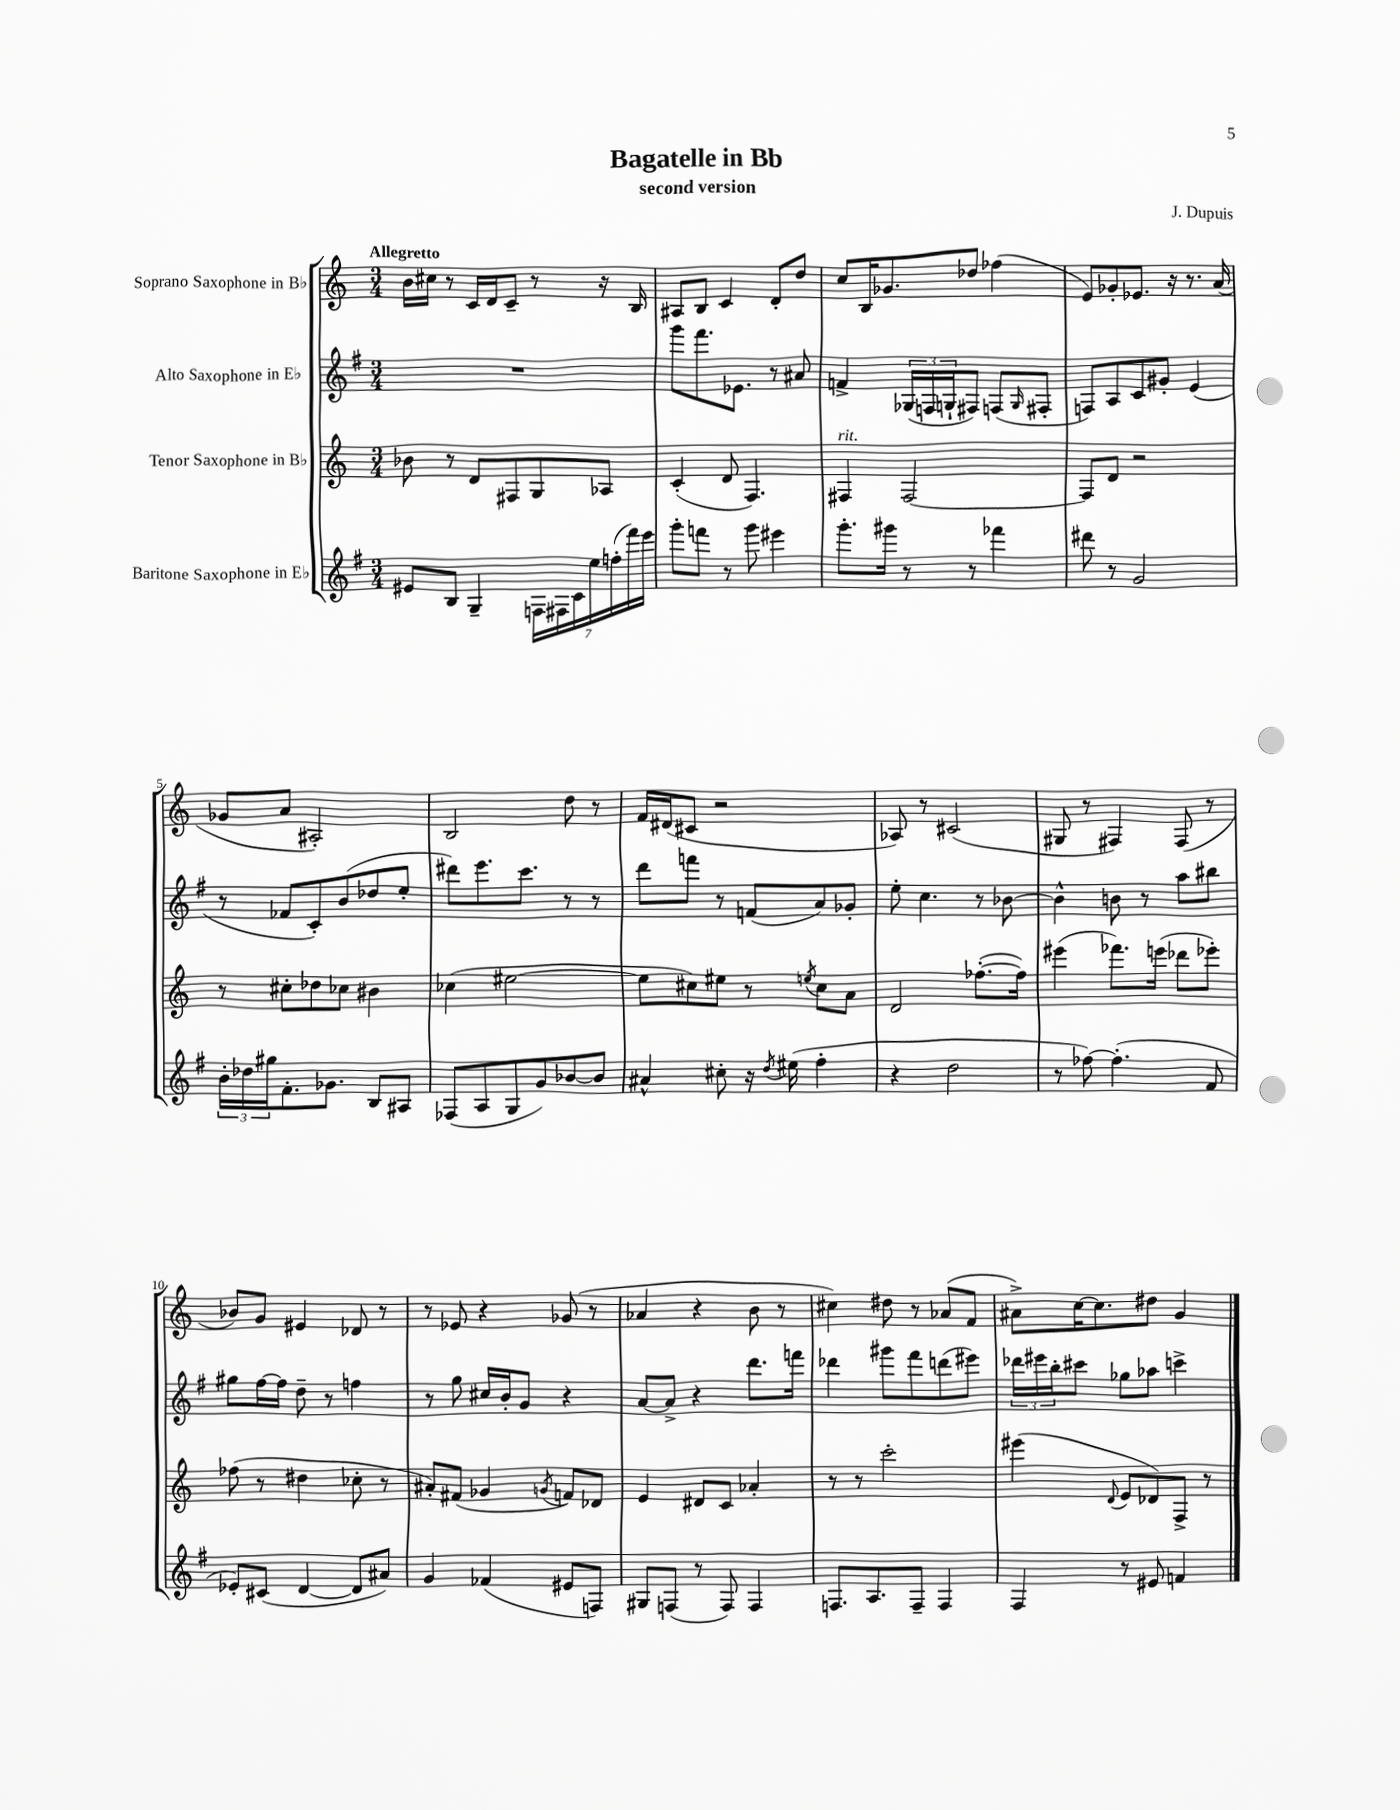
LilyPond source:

\header { title = "Bagatelle in Bb" composer = "J. Dupuis" subtitle = "second version" }
<<
\new StaffGroup <<
\new Staff = "s0" \with { instrumentName = "Soprano Saxophone in Bb" } {
    \clef treble \key c \major \numericTimeSignature \time 3/4 \tempo "Allegretto"
    b'16 cis''16 r8 c'16 d'16 c'8-- r8 r16 b16 |
    ais8 b8 c'4 d'8-. d''8 |
    c''8 b16 ges'8. des''8 fes''4( |
    e'8) ges'8-. ees'8. r16 r8. a'16( |
    ges'8 a'8 ais2-.) |
    b2 d''8 r8 |
    f'16 dis'16( cis'8 r2 |
    aes8) r8 cis'2( |
    gis8 r8 fis4) fis8( r8 |
    bes'8) g'8 eis'4 des'8 r8 |
    r8 ees'8 r4 ges'8( r8 |
    aes'4 r4 b'8 r8 |
    cis''4) dis''8 r8 aes'8( f'8 |
    ais'8->) c''16~ c''8. dis''8 g'4 \bar "|." |
}
\new Staff = "s1" \with { instrumentName = "Alto Saxophone in Eb" } {
    \clef treble \key g \major \numericTimeSignature \time 3/4
    R2. |
    g'''8 fis'''8. ees'8. r8 ais'8 |
    f'4-> \tuplet 3/2 { ges16( f16 g16-! } fis8) f8( \grace { g16 } fis8-. |
    f8) a8 c'8 gis'8-. e'4( |
    r8 fes'8 c'8-.) b'8( des''8 e''8-. |
    dis'''8) e'''8. c'''8. r8 r8 |
    d'''8 f'''8 r8 f'8( a'8) ges'8-. |
    e''8-. c''4. r8 bes'8~ |
    bes'4-^ b'8 r8 a''8 bis''8 |
    gis''8 fis''16~ fis''16 d''8-- r8 f''4 |
    r8 g''8 cis''16 b'16-. g'8 r4 |
    a'8~ a'8-> r4 d'''8. f'''16 |
    des'''4 gis'''8 fis'''8 d'''8( eis'''8) |
    \tuplet 3/2 { des'''16 eis'''16 b''16-. } cis'''8 ges''8 aes''8 c'''4-> \bar "|." |
}
\new Staff = "s2" \with { instrumentName = "Tenor Saxophone in Bb" } {
    \clef treble \key c \major \numericTimeSignature \time 3/4
    bes'8 r8 d'8 fis8 g8 aes8 |
    c'4-.( d'8 f4.) |
    fis4^\markup { \italic "rit." } fis2~ |
    fis8 d'8 r2 |
    r8 cis''8-. des''8 ces''8 bis'4 |
    ces''4( eis''2~ |
    eis''8 cis''8) eis''8 r8 \acciaccatura { e''8 } cis''8 a'8 |
    d'2 fes''8.~-.( fes''16) |
    eis'''4( fes'''8.) e'''16( des'''8 ees'''8-.) |
    fes''8( r8 dis''4 ces''8-. r8 |
    ais'8-.) fis'8( ges'4 \acciaccatura { g'8 } f'8) des'8 |
    e'4 dis'8 c'8 aes'4-. |
    r8 r8 c'''2-. |
    eis'''4( \appoggiatura { d'8 } e'8 des'8) f8-> r8 \bar "|." |
}
\new Staff = "s3" \with { instrumentName = "Baritone Saxophone in Eb" } {
    \clef treble \key g \major \numericTimeSignature \time 3/4
    eis'8 b8 g4-- \tuplet 7/4 { f16 fis16 c'16 e''16 f''16-.( fis'''16) e'''16 } |
    g'''8-. f'''8 r8 g'''8 eis'''4 |
    g'''8.-. gis'''16 r8 r8 fes'''4 |
    dis'''8 r8 g'2 |
    \tuplet 3/2 { b'16-. des''16 gis''16 } fis'8.-. ges'8. b8 ais8 |
    fes8( a8 g8 g'8) bes'8~ bes'8 |
    ais'4-^ cis''8-. r16 \acciaccatura { d''8 } eis''16( fis''4-. |
    r4 d''2 |
    r8 fes''8~) fes''4.-.( fis'8 |
    ees'8-.) cis'8( d'4~ d'8 ais'8) |
    g'4 fes'4( eis'8 f8) |
    gis8 f8( r8 f8) f4 |
    f8. a8. f8-- f4 |
    fis4 r8 eis'8 f'4 \bar "|." |
}
>>
>>
